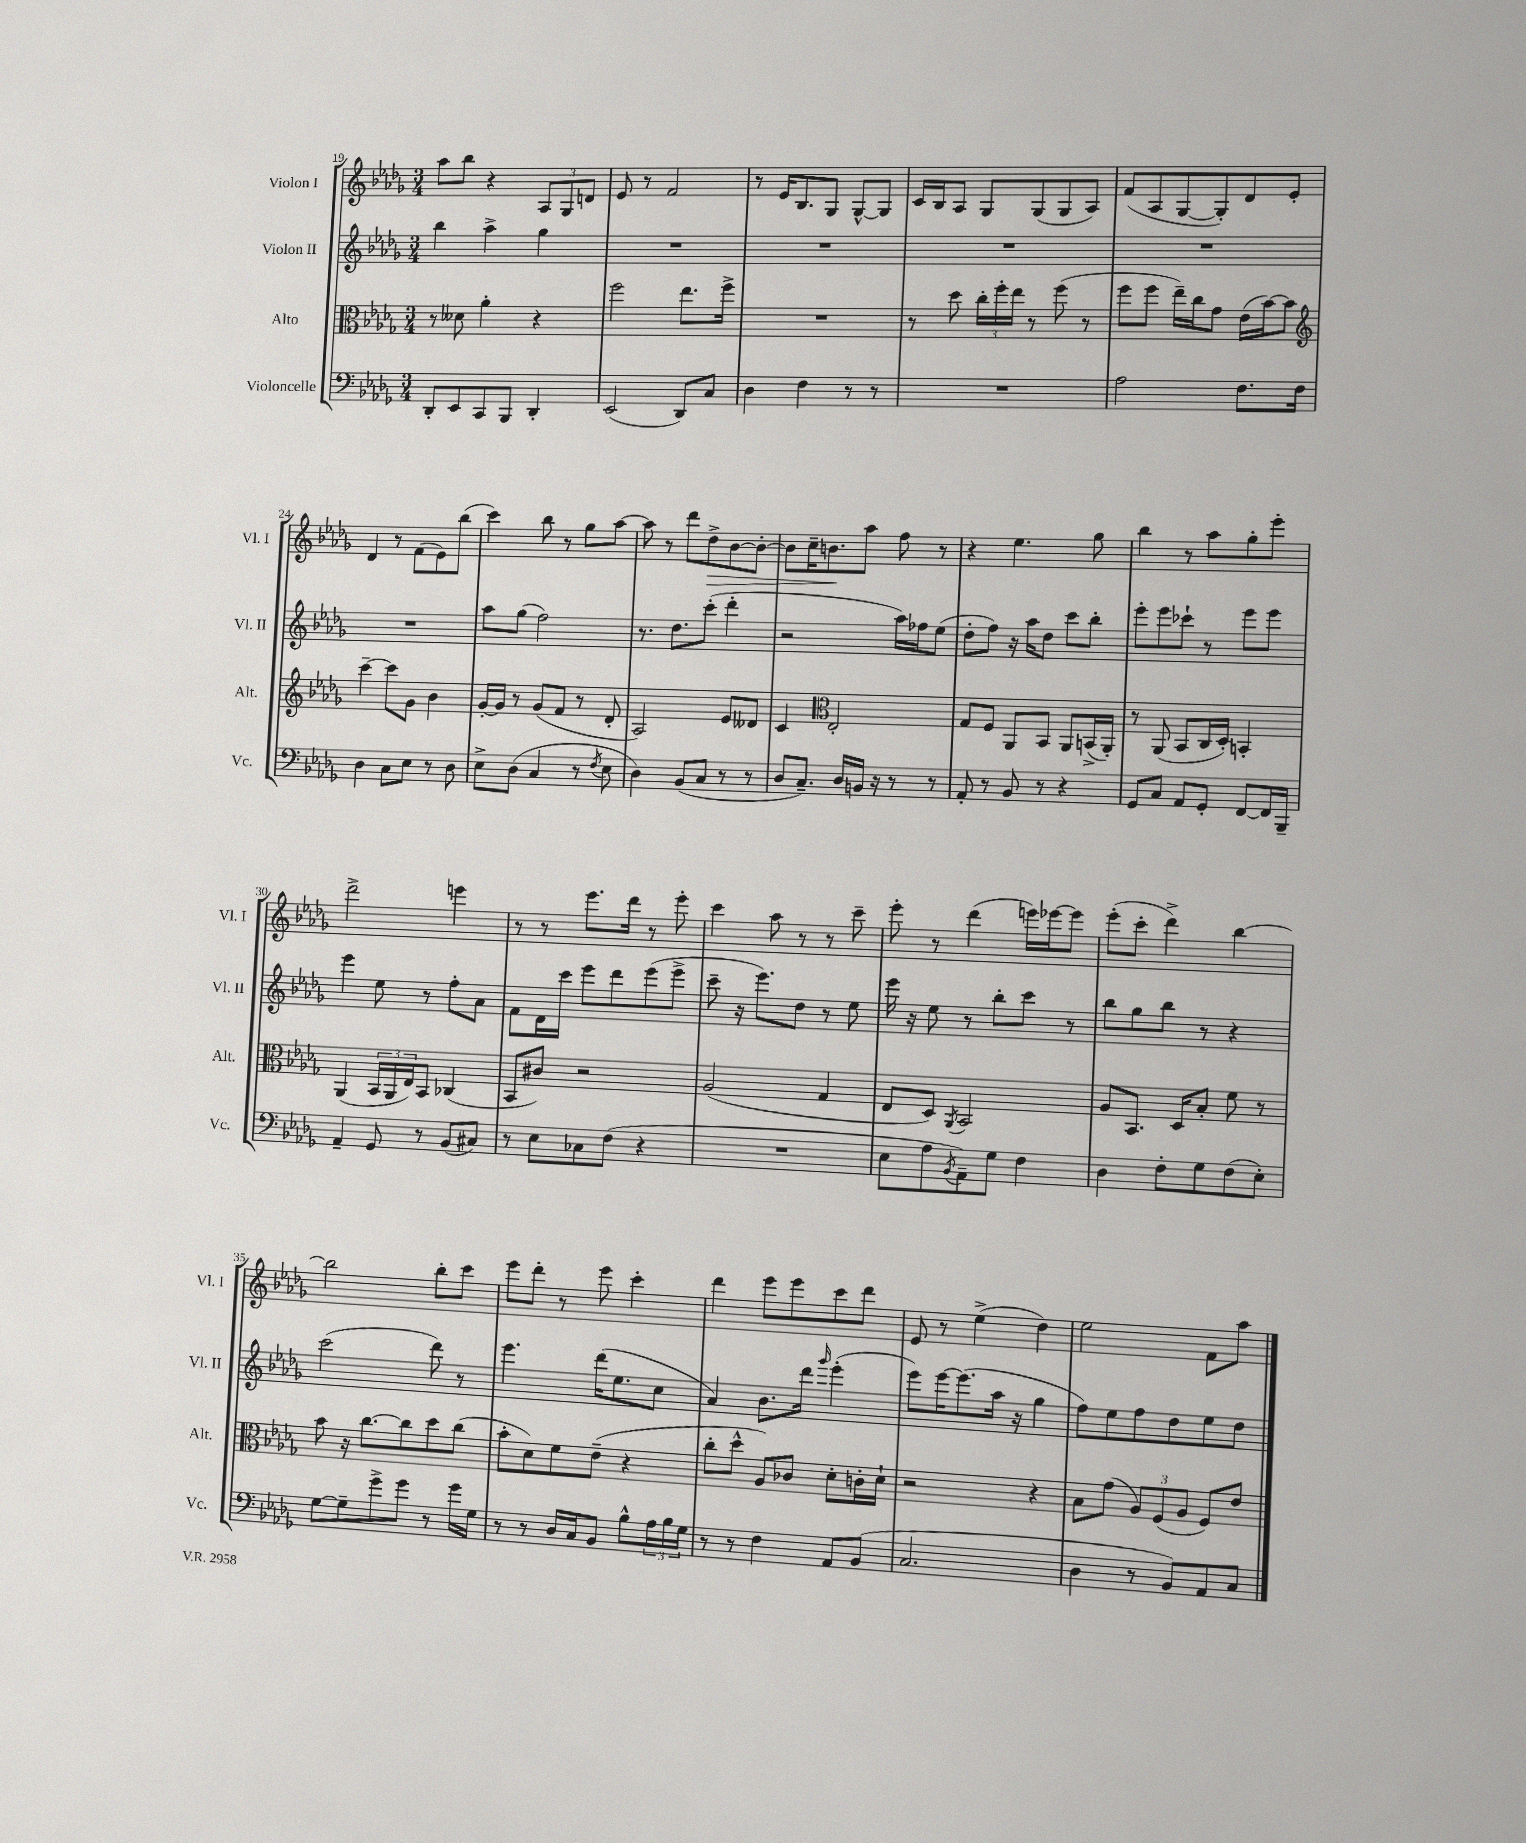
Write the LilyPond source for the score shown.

<<
\new StaffGroup <<
\new Staff = "s0" \with { instrumentName = "Violon I" shortInstrumentName = "Vl. I" } {
    \clef treble \key des \major \numericTimeSignature \time 3/4
    aes''8 bes''8 r4 \tuplet 3/2 { aes8 ges8 d'8 } |
    ees'8 r8 f'2 |
    r8 ees'16 bes8. ges8 ges8~-^ ges8 |
    c'16 bes16 aes8 ges8 ges8( ges8 aes8) |
    f'8( aes8 ges8~ ges8-.) des'8 ees'8-. |
    des'4 r8 f'8( ees'8) bes''8( |
    c'''4) bes''8 r8 ges''8 aes''8~ |
    aes''8 r8 des'''8 des''8->\> bes'8~ bes'8~-. |
    bes'8 c''16-- b'8.\! aes''8 f''8 r8 |
    r4 ees''4. ges''8 |
    bes''4 r8 aes''8 ges''8-. ees'''8-. |
    des'''2-> e'''4 |
    r8 r8 ees'''8. des'''16 r8 ees'''8-. |
    c'''4 aes''8 r8 r8 c'''8-- |
    ees'''8-. r8 des'''4( e'''16) ees'''16~ ees'''8 |
    ees'''8-.( c'''8-. des'''4->) bes''4~ |
    bes''2 bes''8-. c'''8 |
    ees'''8 des'''8-. r8 ees'''8 c'''4-. |
    des'''4 ees'''8 ees'''8 c'''8 des'''8 |
    ees'8 r8 ees''4->( des''4) |
    ees''2 f'8 aes''8 \bar "|." |
}
\new Staff = "s1" \with { instrumentName = "Violon II" shortInstrumentName = "Vl. II" } {
    \clef treble \key des \major \numericTimeSignature \time 3/4
    bes''4 aes''4-> ges''4 |
    R2. |
    R2. |
    R2. |
    R2. |
    R2. |
    aes''8 ges''8( f''2) |
    r8. des''8. c'''8-.( des'''4-. |
    r2 aes''16) fes''16 ees''8( |
    des''8-. f''8) r16 aes''16 des''8 c'''8 bes''8-. |
    ees'''8-. ees'''8 ces'''8-! r8 ees'''8 ees'''8 |
    ees'''4 ees''8 r8 f''8-. aes'8 |
    f'8 des'16 c'''16 ees'''8 des'''8 ees'''8( ees'''8-> |
    c'''8-- r16 ees'''8.) des''8 r8 ees''8 |
    ees'''16 r16 ees''8 r8 bes''8-. c'''8 r8 |
    bes''8 ges''8 bes''8 r8 r4 |
    c'''2( des'''8) r8 |
    ees'''4. des'''16( ees''8. c''8 |
    aes'4) bes'8. des'''16 \grace { ges'''16 } ees'''4-.( |
    ees'''8) ees'''16~ ees'''8.( aes''16 r16 ges''4 |
    f''8) ees''8 f''8 des''8 ees''8 des''8 \bar "|." |
}
\new Staff = "s2" \with { instrumentName = "Alto" shortInstrumentName = "Alt." } {
    \clef alto \key des \major \numericTimeSignature \time 3/4
    r8 deses'8 aes'4-. r4 |
    f''2 ees''8. f''16-> |
    R2. |
    r8 des''8 \tuplet 3/2 { c''16-. f''16-. ees''16 } r8 f''8( r8 |
    f''8 f''8 ees''16--) c''16 ges'8 ees'16( bes'16~) bes'8 |
    \clef treble c'''4~-- c'''8 ges'8 bes'4 |
    ges'16~-. ges'16 r8 ges'8( f'8 r8 des'8-. |
    aes2) ees'8 deses'8 |
    c'4 \clef alto ees2-. |
    ges8 f8 aes,8 bes,8 aes,8 b,16->( aes,16-.) |
    r8 aes,8( bes,8 c16 des16-.) b,4-. |
    aes,4( \tuplet 3/2 { bes,16 aes,16 ees16) } bes,8 ces4( |
    bes,8 cis'8) r2 |
    aes2( ges4 |
    ees8 des8) \acciaccatura { aes,8 } bes,2 |
    aes8 bes,8. des16 bes8-. f'8 r8 |
    bes'8 r16 c''8.~ c''8 des''8 c''8( |
    bes'8-. des'8) f'8 ees'8--( r4 |
    c''8-. des''8-^ aes8) ces'8 des'8-. c'16-. des'16-! |
    r2 r4 |
    bes8 ges'8( \tuplet 3/2 { aes8) f8( aes8 } f8) ees'8 \bar "|." |
}
\new Staff = "s3" \with { instrumentName = "Violoncelle" shortInstrumentName = "Vc." } {
    \clef bass \key des \major \numericTimeSignature \time 3/4
    des,8-. ees,8 c,8 bes,,8 des,4-. |
    ees,2( des,8) c8 |
    des4 f4 r8 r8 |
    R2. |
    aes2 f8. f16 |
    des4 c8 ees8 r8 des8 |
    ees8-> des8( c4 r8 \acciaccatura { f8 } ees8 |
    des4) bes,8( c8 r8 r8 |
    des8 c8.--) des16 b,16 r16 r8 r8 |
    aes,8-. r8 bes,8 r8 r4 |
    ges,8 c8 aes,8 ges,8-. f,8~ f,16 bes,,16-- |
    aes,4-- ges,8 r8 bes,8( cis8) |
    r8 ees8 ces8 f8( r4 |
    R2. |
    ees8 aes8 \acciaccatura { bes,8 } aes,8--) ges8 f4 |
    des4 f8-. ges8 f8( ees8-.) |
    ges8~ ges8-- ges'8-> ges'8 r8 ges'16 ges16 |
    r8 r8 des16 c16 bes,8 bes8-^ \tuplet 3/2 { aes16 bes16 ges16 } |
    r8 r8 f4 aes,8 bes,8( |
    c2. |
    des4 r8 bes,8) aes,8 c8 \bar "|." |
}
>>
>>
\layout { \context { \Score currentBarNumber = #19 } }
